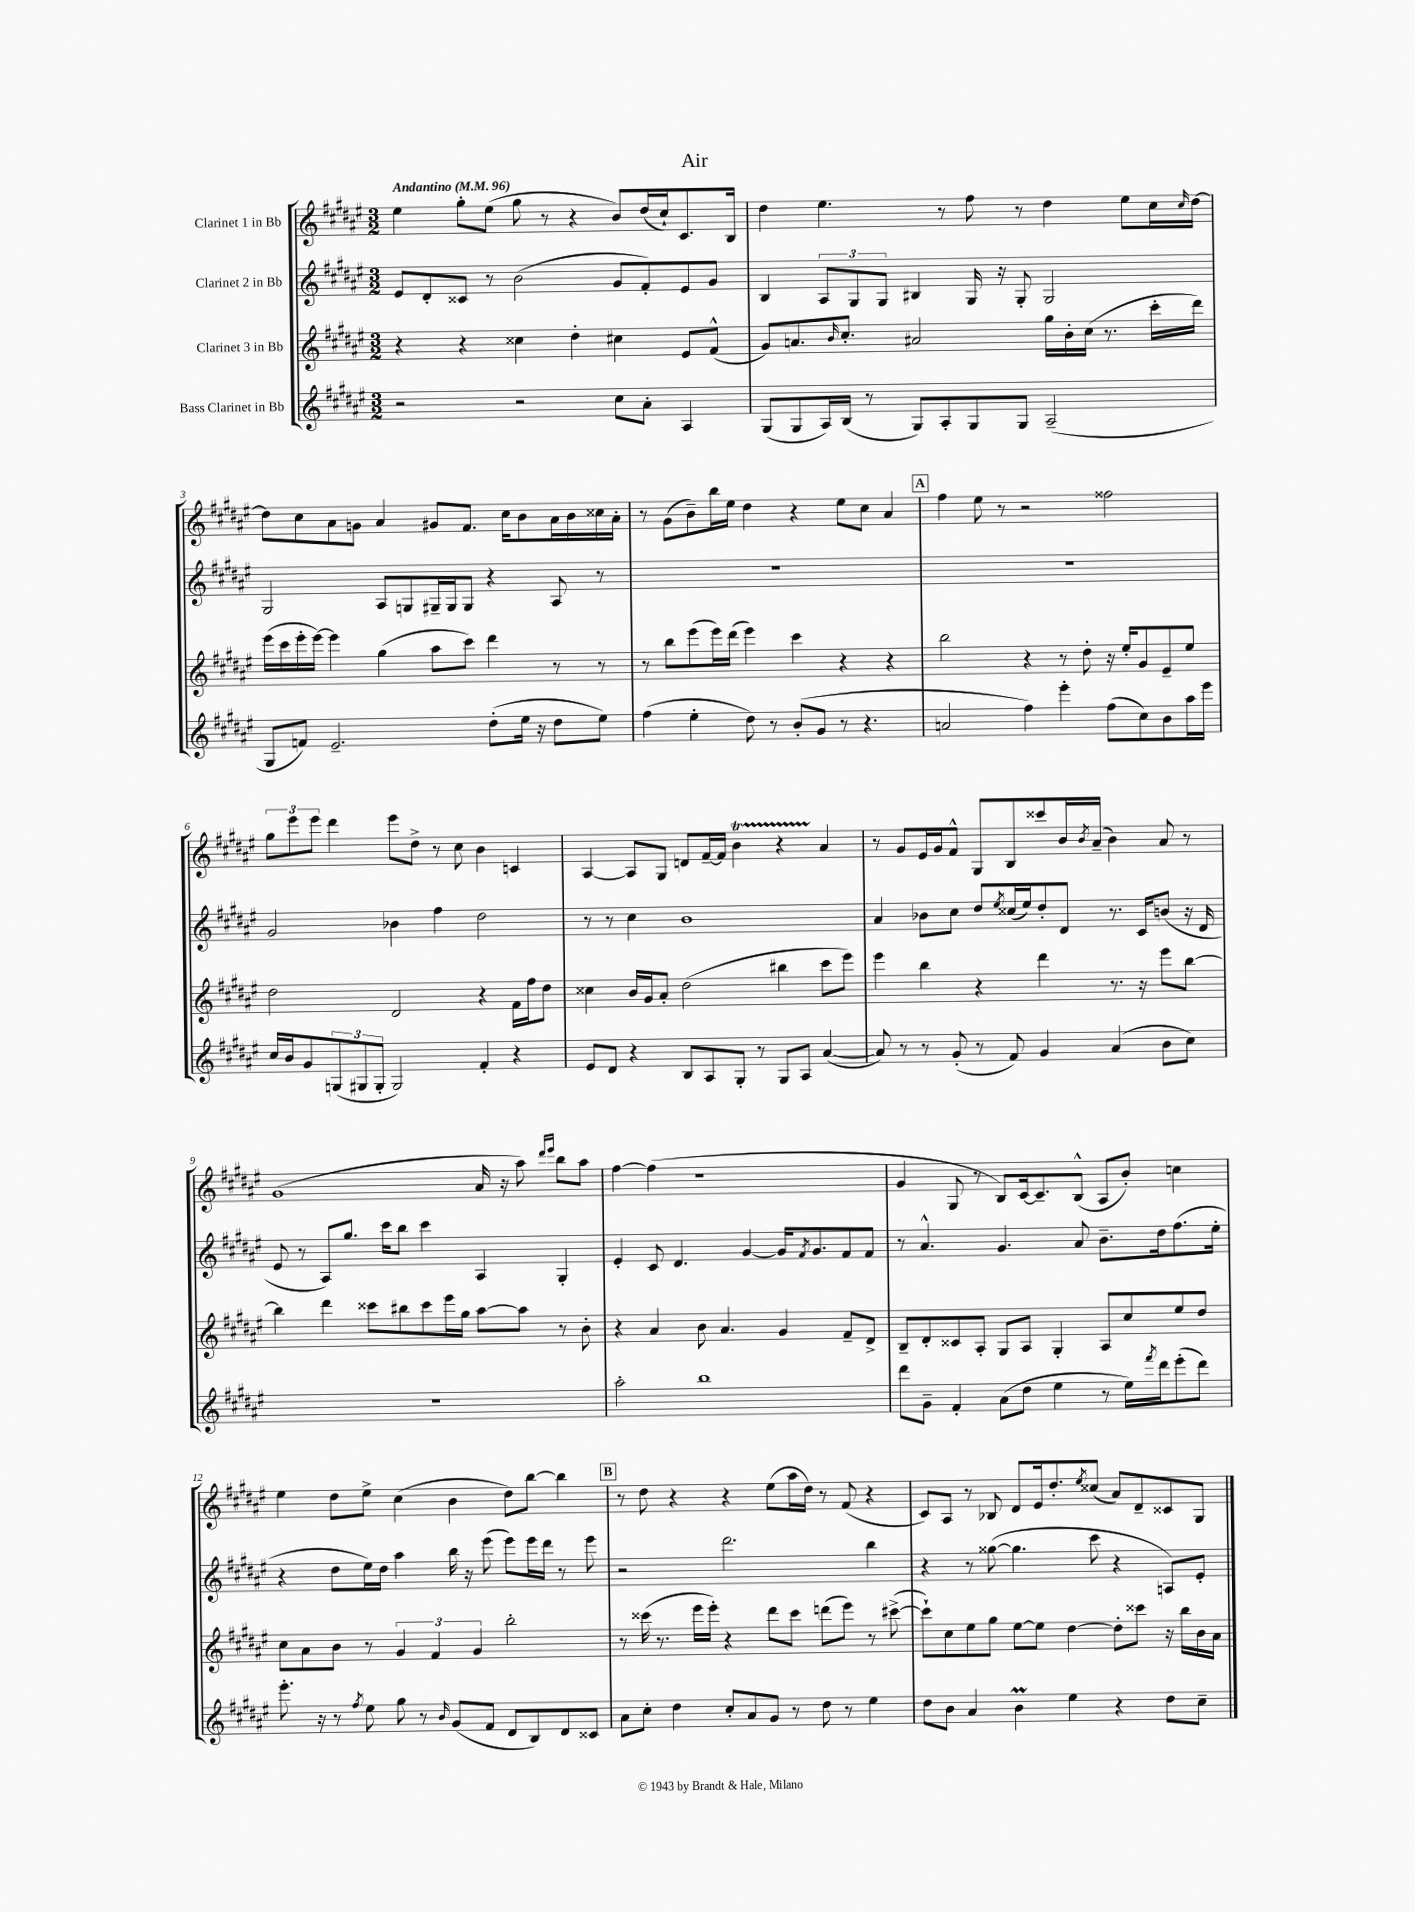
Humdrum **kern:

**kern	**kern	**kern	**kern
*part4	*part3	*part2	*part1
*staff4	*staff3	*staff2	*staff1
*I"Bass Clarinet in Bb	*I"Clarinet 3 in Bb	*I"Clarinet 2 in Bb	*I"Clarinet 1 in Bb
*clefG2	*clefG2	*clefG2	*clefG2
*k[f#c#g#d#a#e#]	*k[f#c#g#d#a#e#]	*k[f#c#g#d#a#e#]	*k[f#c#g#d#a#e#]
*M3/2	*M3/2	*M3/2	*M3/2
*MM96	*MM96	*MM96	*MM96
=1	=1	=1	=1
!	!	!	!LO:TX:a:B:t=Andantino
2r	4r	8e#/L	4ee#\
.	.	8d#'/	.
.	4r	8c##X/J	8gg#'\L
.	.	8r	(8ee#\J
2r	4cc##X\	(2b\	8gg#\
.	.	.	8r
.	4dd#'\	.	4r
8cc#\L	4cc#X\	8g#/L	8b/L)
8a#'\J	.	8f#'/)	(16dd#/L
.	.	.	16cc#`/J)
4A#/	8e#/L	8e#/	8.c#/
.	(8f#^^/J	8g#/J	.
.	.	.	16B/Jk
=2	=2	=2	=2
(8G#/L	8g#/L)	4B/	4dd#\
8G#/	8.an/	.	.
16A#/L)	.	12A#/L	4.ee#\
.	16qqb/	.	.
(16B/JJ	8.cc#'/J	.	.
.	.	12G#/	.
8r	.	.	.
.	.	12G#/J	.
8G#/L)	2a#X/	4B#X/	.
8A#'/	.	.	8r
8G#/	.	16G#/	8ff#\
.	.	16r	.
8G#/J	.	8G#'/	8r
(2A#~/	16gg#\LL	2G#/	4dd#\
.	16b'\	.	.
.	(16cc#\JJ	.	.
.	8.r	.	.
.	.	.	8ee#\L
.	16ccc#'\LL	.	16cc#\L
.	.	.	16qqcc#/
.	16ddd#\JJ)	.	[16dd#\JJ
!!LO:LB:g=z
=3	=3	=3	=3
8G#/L	(16eee#\LL	2G#/	8dd#\L]
.	16ccc#\	.	.
8fn/J)	16eee#'\	.	8cc#\
.	[16eee#\JJ)	.	.
2.e#~/	4eee#\]	.	8a#\
.	.	.	8gn\J
.	(4gg#\	8A#/L	4a#/
.	.	8Gn/	.
.	8aa#\L	16G#X~/L	8g#X/L
.	.	16G#/J	.
.	8ccc#\J)	8G#/J	8.f#/J
(8dd#'\L	4ddd#\	4r	.
.	.	.	16cc#\KL
16ee#\Jk	.	.	8b\
16r	.	.	.
8dd#\L	8r	8A#/	16a#\L
.	.	.	16b\
8ee#\J)	8r	8r	16cc##X\
.	.	.	16a#'\JJ
=4	=4	=4	=4
(4ff#\	8r	1.r	8r
.	8bb\L	.	(8g#\L
4ee#'\	(8eee#\	.	8b~\)
.	16eee#\L)	.	16bb\L
.	(16ddd#\JJ	.	16ee#\JJ
8dd#\)	4eee#\)	.	4dd#\
8r	.	.	.
(8b'/L	4ccc#\	.	4r
8g#/J	.	.	.
8r	4r	.	8ee#\L
4.r	.	.	8cc#\J
.	4r	.	4a#/
!!LO:REH:place=s1:t=A
=5	=5	=5	=5
2an/	2bb\	1.r	4ff#\
.	.	.	8ee#\
.	.	.	8r
4ff#\)	4r	.	2r
4eee#'\	8r	.	.
.	8dd#'\	.	.
(8ff#\L	16r	.	2ff##X\
.	16ee#'/KL	.	.
8cc#\)	8g#/	.	.
8b\	8e#~/	.	.
16aa#\L	8ee#/J	.	.
16eee#\JJ	.	.	.
!!LO:LB:g=z
=6	=6	=6	=6
16cc#/LL	2dd#\	2g#/	12gg#\L
16b/J	.	.	.
.	.	.	12eee#\
8g#/	.	.	.
.	.	.	12eee#\J
(12Gn/	.	.	4ddd#\
12G#X/	.	.	.
12G#'/J	.	.	.
2G#/)	2d#/	4b-X\	8eee#\L
.	.	.	8dd#^\J
.	.	4ff#\	8r
.	.	.	8cc#\
4f#'/	4r	2dd#\	4b\
4r	16f#\LL	.	4cn/
.	16ff#\J	.	.
.	8dd#\J	.	.
=7	=7	=7	=7
8e#/L	4cc##X\	8r	[4A#/
8d#/J	.	8r	.
4r	16b/LL	4cc#\	8A#/L]
.	16g#/J	.	.
.	8a#'/J	.	8G#/J
8B/L	(2dd#\	1b	8dn/L
8A#/	.	.	[16f#~/L
.	.	.	16f#/JJ]
8G#'/J	.	.	4bT\
8r	.	.	.
8G#/L	4bb#X\	.	4r
8A#/J	.	.	.
([4a#/	8ccc#\L	.	4a#/
.	8eee#\J)	.	.
=8	=8	=8	=8
8a#/])	4eee#\	4a#/	8r
8r	.	.	8g#/L
8r	4bb\	8b-X\L	16e#/L
.	.	.	16g#/J
(8g#'/	.	8cc#\J	8f#^^/J
8r	4r	8dd#/L	8G#/L
.	.	8qee#/	.
8f#/)	.	(16cc##X/L	8B/
.	.	16ee#/J)	.
4g#/	4ddd#\	8dd#'/	8ccc##X/
.	.	8d#/J	16b/L
.	.	.	8qb/
.	.	.	(16a#~/JJ
(4a#/	8.r	8.r	4b\)
.	16r	16c#/KL	.
8b\L	8eee#\L	(8bn/J	8a#/
8cc#\J)	[8bb\J	16r	8r
.	.	16d#/	.
!!LO:LB:g=z
=9	=9	=9	=9
1.r	4bb\]	8e#/	(1g#
.	.	8r	.
.	4ddd#\	8A#/L)	.
.	.	8.gg#/J	.
.	8ccc##X\L	.	.
.	.	16ccc#\KL	.
.	8bb#X\	8bb\J	.
.	8ccc##\	4ccc#\	.
.	16eee#\L	.	.
.	16gg#\JJ	.	.
.	[8aa#\L	4A#/	16a#/
.	.	.	16r
.	8aa#\J]	.	8aa#\)
.	.	.	16qqddd#/LL
.	.	.	16qqeee#/JJ
.	8r	4G#'/	8bb\L
.	8b'\	.	8aa#\J
=10	=10	=10	=10
2aa#'\	4r	4e#'/	[4ff#\
.	4a#/	8c#/	(4ff#\]
.	.	4.d#/	.
1bb	8b\	.	1r
.	4.a#/	.	.
.	.	[4g#/	.
.	4g#/	16g#/KL]	.
.	.	8qf#/	.
.	.	8.g#/	.
.	8f#~/L	8f#/	.
.	8d#^/J	8f#/J	.
=11	=11	=11	=11
8ddd#\L	8B~/L	8r	4g#/
8g#~\J	8d#'/	4.a#^^/	.
4f#'/	8c##X/	.	8G#/
.	8A#'/J	.	8r
(8a#\L	8G#/L	4.g#/	8B/L)
8dd#\J	8A#/J	.	[16c#/k
.	.	.	8.c#~/]
4ee#\	4G#'/	.	.
.	.	8a#/	(8B^^/J
8r	8A#/L	8.b~\L	8A#/L
16ee#\LL)	8cc#/	.	8b'/J)
8qfff#/	.	.	.
16ddd#\J	.	16dd#\k	.
(8eee#'\	8ee#/	(8.ff#\	4ccn\
8ddd#\J)	8dd#/J	.	.
.	.	16ee#'\Jk	.
!!LO:LB:g=z
=12	=12	=12	=12
8.eee#'\	8cc#\L	4r	4ee#\
.	8a#\	.	.
16r	.	.	.
8r	8b\J	8dd#\L	8dd#\L
8qff#/	.	.	.
8ee#\	8r	16ee#\L)	8ee#^\J
.	.	16dd#\JJ	.
8gg#\	6g#/	4aa#\	(4cc#\
8r	.	.	.
.	6f#/	.	.
16qqb/	.	.	.
(8g#/L	.	16bb\	4b\
.	.	16r	.
.	6g#/	.	.
8f#/J	.	(8eee#\	.
8d#/L	2bb'\	8eee#\L)	8dd#\L)
8B/)	.	16eee#\L	[8bb\J
.	.	16ddd#\JJ	.
8d#/	.	8r	4bb\]
8c##X/J	.	8eee#\	.
!!LO:REH:place=s1:t=B
=13	=13	=13	=13
8a#\L	8r	2r	8r
8cc#'\J	(16ccc##X\	.	8dd#\
.	8.r	.	.
4dd#\	.	.	4r
.	16eee#\LL	.	.
.	16eee#'\JJ)	.	.
8cc#'/L	4r	2.ddd#\	4r
8a#/	.	.	.
8g#/J	8ddd#\L	.	(8ee#\L
8r	8ccc##\J	.	16aa#\L
.	.	.	16dd#\JJ)
8dd#\	(8dddn\L	.	8r
8r	8eee#\J)	.	(8f#/
4ee#\	8r	4bb\	4r
.	([8ccc#X^\	.	.
=14	=14	=14	=14
8dd#\L	8ccc#`\L])	4r	8c#/L)
8b\J	8cc#\	.	8A#/J
4a#/	8ee#\	8r	8r
.	8gg#\J	([8gg##X\	8B-X/
4bM\	[8ee#\L	4.gg##\]	8d#/L
.	8ee#\J]	.	16e#/k
.	.	.	8.dd#'/
4ee#\	[4dd#\	.	.
.	.	.	8qee#/
.	.	8ccc#\	(8cc##X/J
4r	8dd#'\L]	4r	8a#/L)
.	8ccc##X\J	.	8d#~/
8dd#\L	16r	8An/L)	8c##X/
.	16bb\LL	.	.
8cc#~\J	16b\	8e#'/J	8G#/J
.	16a#\JJ	.	.
==	==	==	==
*-	*-	*-	*-
